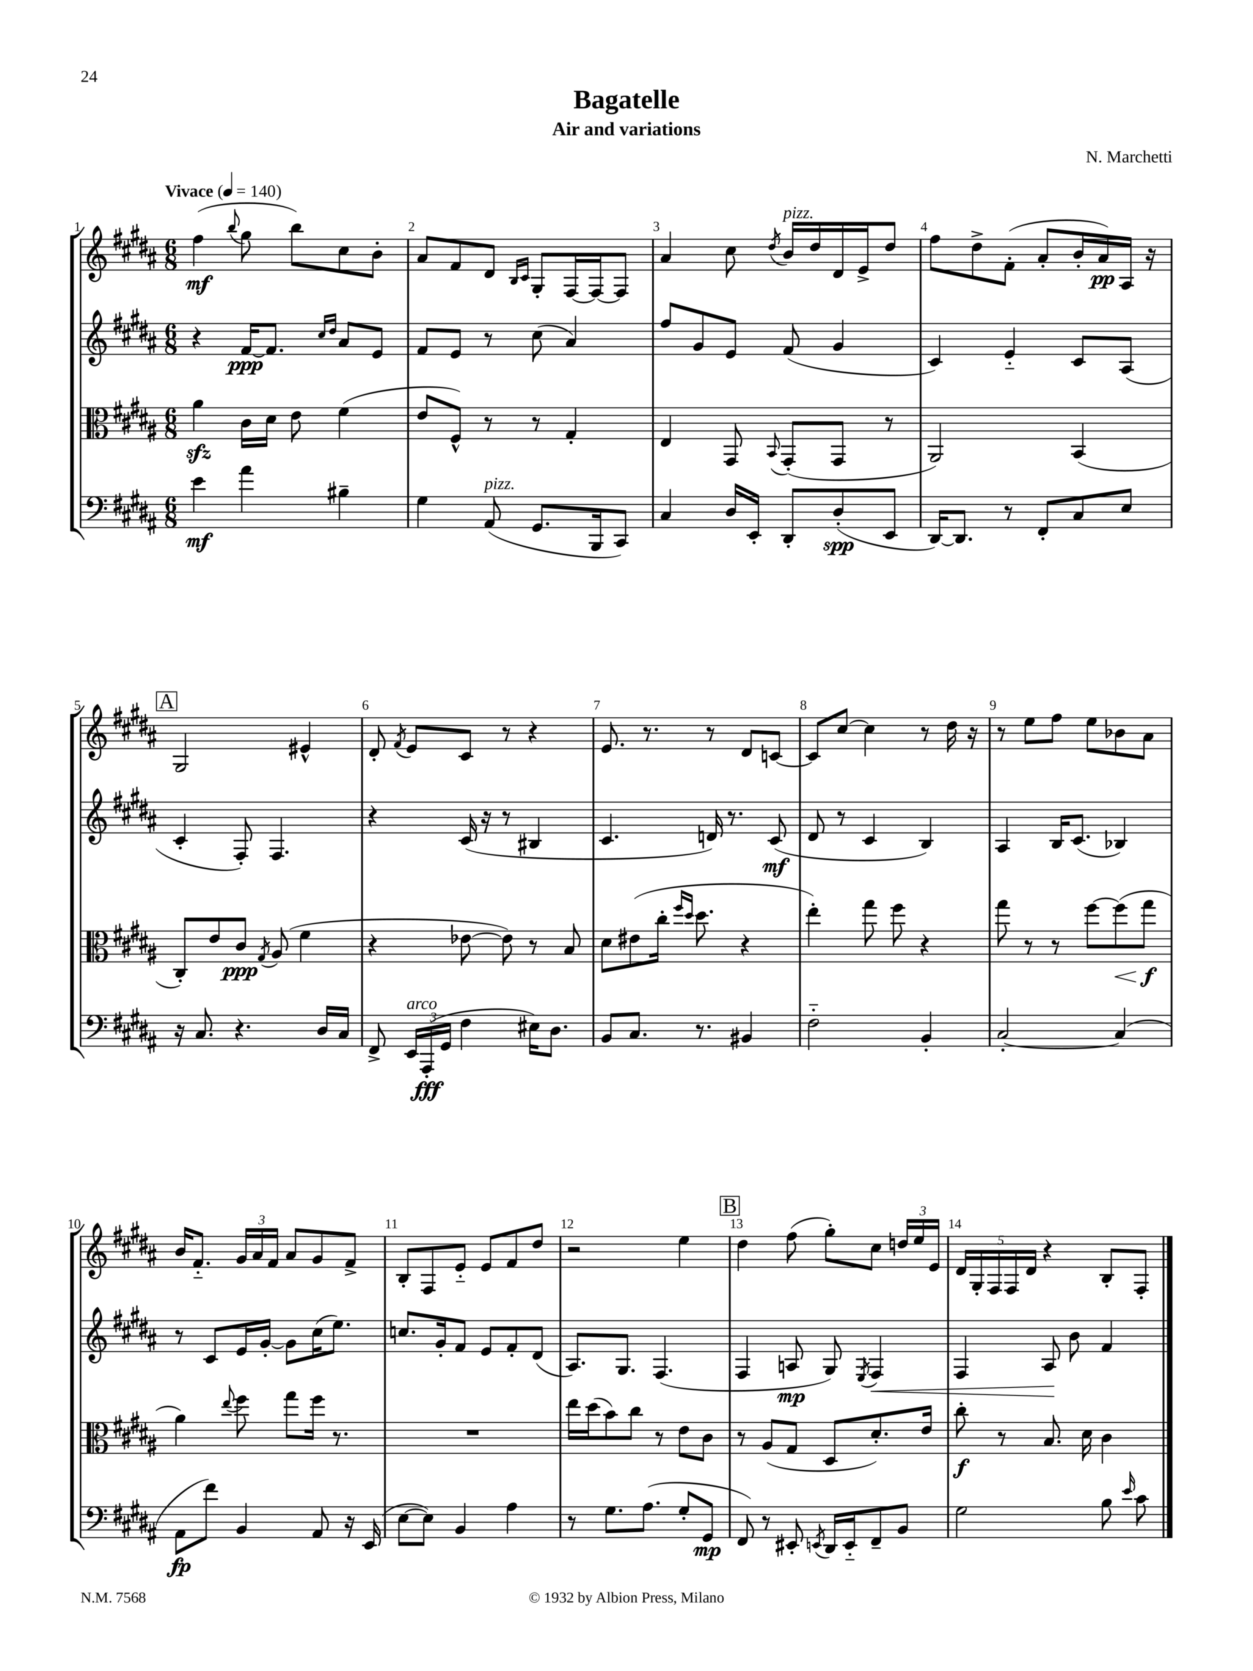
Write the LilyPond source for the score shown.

\header { title = "Bagatelle" composer = "N. Marchetti" subtitle = "Air and variations" }
<<
\new StaffGroup <<
\new Staff = "s0" {
    \clef treble \key b \major \numericTimeSignature \time 6/8 \tempo "Vivace" 4 = 140
    \autoBeamOff fis''4\mf( \appoggiatura { b''8 } gis''8 b''8[) cis''8 b'8]-. |
    ais'8[ fis'8 dis'8] \grace { b16[ cis'16] } gis8[-. fis16~ fis16~ fis8] |
    ais'4 cis''8 \acciaccatura { dis''8 } b'16[^\markup { \italic "pizz." } dis''16 dis'16 e'16-> dis''8] |
    fis''8[ dis''8-> fis'8]-.( ais'8[-. b'16-. ais'16\pp) ais16] r16 |
    \mark \markup { \box "A" } gis2 eis'4-^ |
    dis'8-. \acciaccatura { fis'8 } e'8[ cis'8] r8 r4 |
    e'8. r8. r8 dis'8[ c'8]~ |
    c'8[ cis''8]~ cis''4 r8 dis''16 r16 |
    r8 e''8[ fis''8] e''8[ bes'8 ais'8] |
    b'16[ fis'8.]-_ \tuplet 3/2 { gis'16[ ais'16 fis'16] } ais'8[ gis'8 fis'8]-> |
    b8[-. fis8 e'8]-_ e'8[ fis'8 dis''8] |
    r2 e''4 |
    \mark \markup { \box "B" } dis''4 fis''8( gis''8[-.) cis''8] \tuplet 3/2 { d''16[ e''16 e'16] } |
    \tuplet 5/4 { dis'16[ gis16-. fis16 fis16 dis'16] } r4 b8[-. fis8]-. \bar "|." |
}
\new Staff = "s1" {
    \clef treble \key b \major \numericTimeSignature \time 6/8
    \autoBeamOff r4 fis'16[~\ppp fis'8.] \grace { cis''16[ dis''16] } ais'8[ e'8] |
    fis'8[ e'8] r8 cis''8( ais'4) |
    fis''8[ gis'8 e'8] fis'8( gis'4 |
    cis'4) e'4-_ cis'8[ ais8]( |
    \mark \markup { \box "A" } cis'4-. fis8-.) fis4. |
    r4 cis'16( r16 r8 bis4 |
    cis'4. d'16) r8. cis'8\mf( |
    dis'8 r8 cis'4 b4) |
    ais4 b16[ cis'8.]( bes4) |
    r8 cis'8[ e'16 gis'16]~-. gis'8[ cis''16( e''8.]) |
    c''8.[ gis'16-. fis'8] e'8[ fis'8-. dis'8]( |
    ais8.[) gis8.] fis4.( |
    \mark \markup { \box "B" } fis4 a8\mp gis8) \acciaccatura { e8 } fis4\< |
    fis4 ais8\! b'8 fis'4 \bar "|." |
}
\new Staff = "s2" {
    \clef alto \key b \major \numericTimeSignature \time 6/8
    \autoBeamOff ais'4\sfz cis'16[ dis'16] e'8 fis'4( |
    e'8[ fis8]-^) r8 r8 gis4-. |
    e4 gis,8 \appoggiatura { b,8 } gis,8[-.( gis,8] r8 |
    ais,2) b,4( |
    \mark \markup { \box "A" } cis8[-.) e'8 cis'8]\ppp \acciaccatura { gis8 } ais8( fis'4 |
    r4 ees'8~ ees'8) r8 b8 |
    dis'8[ eis'8( cis''16]-. \grace { fis''16[ dis''16] } dis''8. r4 |
    e''4-.) gis''8 fis''8 r4 |
    gis''8 r8 r8 fis''8[~ fis''8\<( gis''8]\f\! |
    ais'4) \appoggiatura { e''8 } fis''8 gis''8[ fis''16] r8. |
    R2. |
    e''16[ dis''16( b'8) cis''8] r8 e'8[ cis'8] |
    \mark \markup { \box "B" } r8 ais8[( gis8] dis8[ dis'8.-.) e'16] |
    cis''8-.\f r8 b8. dis'16 cis'4 \bar "|." |
}
\new Staff = "s3" {
    \clef bass \key b \major \numericTimeSignature \time 6/8
    \autoBeamOff e'4\mf ais'4 bis4-- |
    gis4 ais,8^\markup { \italic "pizz." }( gis,8.[ b,,16 cis,8]) |
    cis4 dis16[ e,16]-. dis,8[-. dis8-.\spp( e,8] |
    dis,16[~) dis,8.] r8 fis,8[-. cis8 e8] |
    \mark \markup { \box "A" } r16 cis8. r4. dis16[ cis16] |
    fis,8-> \tuplet 3/2 { e,16[^\markup { \italic "arco" } ais,,16-.\fff( gis,16] } fis4 eis16[) dis8.] |
    b,8[ cis8.] r8. bis,4 |
    fis2-_ b,4-. |
    cis2~-. cis4( |
    ais,8[\fp fis'8]) b,4 ais,8 r16 e,16( |
    e8[~ e8]) b,4 ais4 |
    r8 gis8.[ ais8.]( gis8[-. gis,8]\mp |
    \mark \markup { \box "B" } fis,8) r8 eis,8-. \acciaccatura { e,8 } dis,16[ e,16-_ fis,8-- b,8] |
    gis2 b8 \grace { e'16 } cis'8 \bar "|." |
}
>>
>>
\layout { \context { \Score \override BarNumber.break-visibility = ##(#f #t #t) barNumberVisibility = #all-bar-numbers-visible } }
